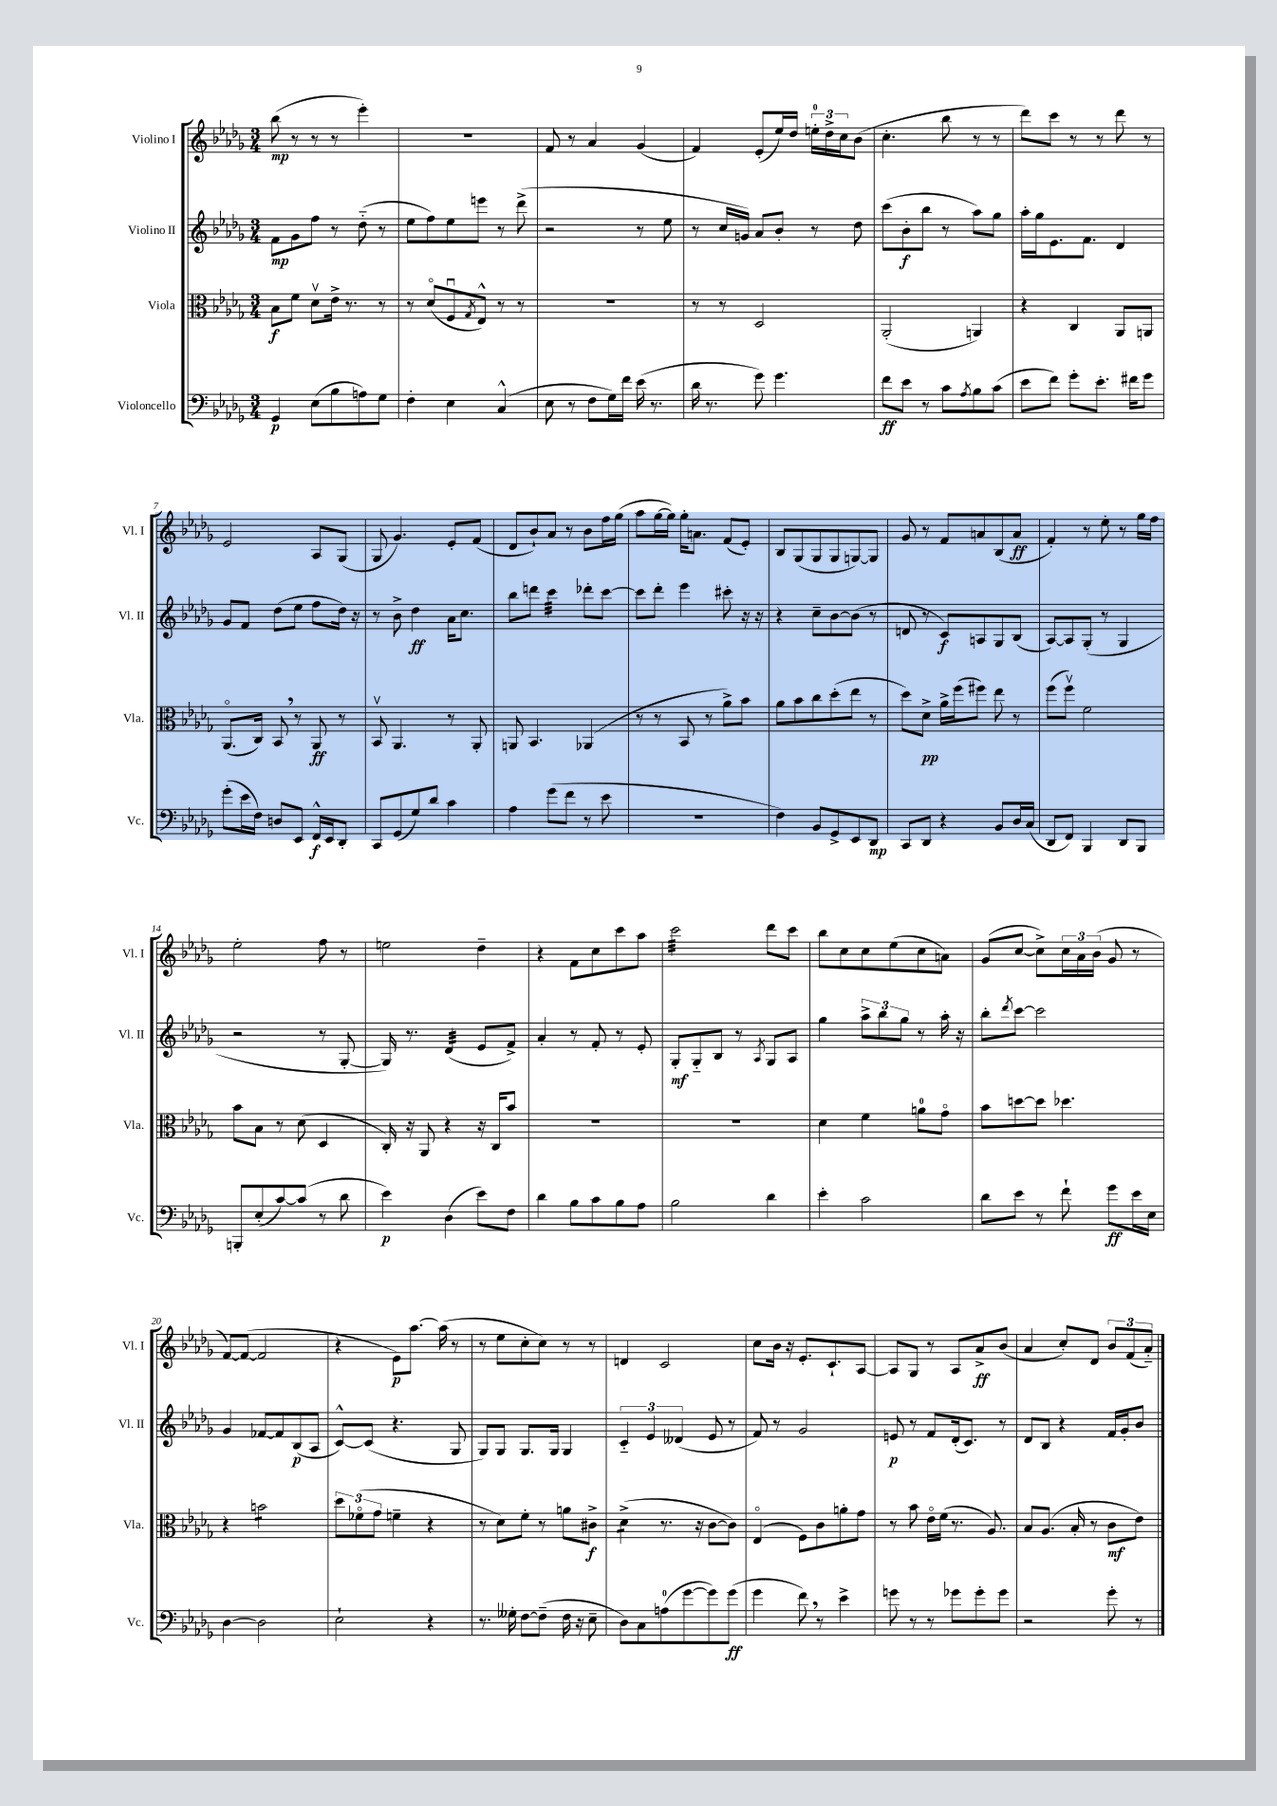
<<
\new StaffGroup <<
\new Staff = "s0" \with { instrumentName = "Violino I" shortInstrumentName = "Vl. I" } {
    \clef treble \key des \major \numericTimeSignature \time 3/4
    bes''8\mp( r8 r8 r8 ees'''4-.) |
    R2. |
    f'8 r8 aes'4 ges'4( |
    f'4) ees'8-.( ees''16) des''16 \tuplet 3/2 { e''16-0-. des''16-> c''16 } bes'8( |
    c''4.-. bes''8 r8 r8 |
    des'''8) c'''8 r8 r8 des'''8 r8 |
    ees'2 aes8 ges8( |
    ges8 ges'4.) ees'8-. f'8( |
    des'8 bes'8-!) aes'8 r8 bes'8 f''16 ges''16( |
    aes''8 ges''16~ ges''16) ges''16-. a'8. f'8( ees'8-.) |
    bes8 ges8( ges8 ges8 g8~) g8 |
    ges'8 r8 f'8 a'8 bes8( a'8\ff |
    f'4-.) r8 ees''8-. r8 ges''16 f''16 |
    ees''2-. f''8 r8 |
    e''2 des''4-- |
    r4 f'8 c''8 c'''8 aes''8 |
    c'''2:32 des'''8 c'''8 |
    bes''8 c''8 c''8 ees''8( c''8 a'8) |
    ges'8( c''8~ c''8->) \tuplet 3/2 { c''16 aes'16 bes'16( } ges'8 r8 |
    f'8~) f'8~( f'2 |
    r4 ees'8\p) aes''8.~ aes''16( r8 |
    r8 ees''8 c''8-. c''8) r8 r8 |
    d'4 c'2 |
    c''8 bes'16 r16 ees'8.-. c'8.-! aes8~ |
    aes8 ges8 r8 aes8 aes'8->\ff bes'8( |
    aes'4 c''8-.) des'8 \tuplet 3/2 { bes'8 f'8( aes'8-_) } \bar "|." |
}
\new Staff = "s1" \with { instrumentName = "Violino II" shortInstrumentName = "Vl. II" } {
    \clef treble \key des \major \numericTimeSignature \time 3/4
    f'8\mp ges'8 f''8 r8 des''8-_( r8 |
    ees''8 f''8) ees''8 e'''8 r8 des'''8->( |
    r2 r8 ees''8 |
    r8 c''16 g'16) aes'8 bes'8-. r8 des''8 |
    c'''8( bes'8-.\f bes''8 r8 aes''8) ges''8 |
    aes''16-. ges''16 ees'8. f'8. des'4 |
    ges'8 f'8 des''8( ees''8 f''8 des''16) r16 |
    r8 bes'8-> des''4\ff aes'16 c''8. |
    bes''8 d'''8 c'''4:32 des'''8-. c'''8~ |
    c'''8 des'''8-. ees'''4 cis'''8-. r16 r16 |
    r4 c''8-- bes'8~ bes'8( r8 |
    d'8 r8 c'8\f) a8 ges8 bes8( |
    aes8~) aes8 ges8-.( r8 ges4 |
    r2 r8 ges8~-. |
    ges16) r8. des'4:32( ees'8 f'8->) |
    aes'4-. r8 f'8-. r8 ees'8-. |
    ges8-.\mf ges8-_ bes8 r8 \acciaccatura { aes8 } ges8 aes8 |
    ges''4 \tuplet 3/2 { aes''8-> bes''8 ges''8 } r8 aes''16-. r16 |
    bes''8-. \acciaccatura { des'''8 } c'''8~ c'''2 |
    ges'4 fes'8~ fes'8 bes8\p( aes8 |
    c'8~-^) c'8( r4. ges8 |
    ges8) ges8 ges8. ges16 ges4 |
    \tuplet 3/2 { c'4-_ ees'4 deses'4( } ees'8 r8 |
    f'8) r8 ges'2 |
    e'8\p r8 f'8 des'16-.( c'8.) r8 |
    des'8 bes8 r4 f'16 ges'16-. bes'8 \bar "|." |
}
\new Staff = "s2" \with { instrumentName = "Viola" shortInstrumentName = "Vla." } {
    \clef alto \key des \major \numericTimeSignature \time 3/4
    bes8\f f'8 des'8\upbow ees'16-> r8. r8 |
    r8 des'8\flageolet( f8\downbow \acciaccatura { ges8 } ees8-^) r8 r8 |
    R2. |
    r8 r8 des2 |
    aes,2-.( a,4) |
    r4 c4 aes,8 a,8 |
    aes,8.\flageolet( c16) bes,8 \breathe r8 aes,8\ff r8 |
    bes,8\upbow aes,4. r8 aes,8-. |
    a,8 bes,4. aes,4( |
    r8 r8 bes,8 r8 aes'8->) bes'8 |
    aes'8 bes'8 c''8 des''8-.( ees''8 r8 |
    des''8) des'8->\pp aes'16-> f''16( fis''8) ees''8 r8 |
    f''8( f''8\upbow) f'2 |
    bes'8 bes8 r8 des'8( des4 |
    c16-.) r16 aes,8 r4 r16 c16 bes'8 |
    R2. |
    R2. |
    des'4 f'4 a'8-0 ges'8\flageolet |
    bes'8 d''8~ d''8 des''4. |
    r4 b'2:8 |
    \tuplet 3/2 { des''8 fes'8\flageolet( ges'8 } f'4-- r4 |
    r8 des'8) f'8-. r8 a'8 cis'8->\f |
    des'4:8->( r8. r16 c'8~ c'8) |
    ees4\flageolet( f8) c'8 a'8-. ges'8 |
    r8 bes'8 ees'16\flageolet f'16( r8. aes8.) |
    bes8 aes8.( bes16-. r8 c'8\mf ees'8) \bar "|." |
}
\new Staff = "s3" \with { instrumentName = "Violoncello" shortInstrumentName = "Vc." } {
    \clef bass \key des \major \numericTimeSignature \time 3/4
    ges,4\p ees8( bes8 a8) ges8 |
    f4-. ees4 c4-^( |
    ees8 r8 f8 ges16) f'16 ees'16( r8. |
    des'16 r8. ges'8) ges'4. |
    f'8\ff ees'8 r8 c'8 \acciaccatura { aes8 } bes8 c'8( |
    ees'8 f'8) ges'8-. ees'8.-. fis'16 ges'8 |
    ges'8-.( ees'16 f16) d8 ees,8 f,16-^\f ees,16 des,8-. |
    c,8 ges,8( ges8) des'8 c'4 |
    aes4 ges'8( f'8 r8 ees'8 |
    R2. |
    f4) bes,8 ges,8-> ees,8 des,8\mp |
    c,8 des,8 r4 bes,8 des16 c16( |
    des,8 f,8) bes,,4 des,8 bes,,8 |
    b,,8-. ees8-.( c'8~) c'8( r8 des'8 |
    ees'4\p) des4( ees'8) f8 |
    des'4 bes8 c'8 bes8 aes8 |
    bes2 des'4 |
    ees'4-. c'2 |
    des'8 ees'8 r8 f'8-! ges'8\ff ees'16 ees16 |
    des4~ des2 |
    ees2-! r4 |
    r8. geses16-. f8~ f8--( f16 r16 ees8-- |
    des8) c8 a8-0( ges'8~ ges'8) ges'8\ff( |
    ges'4 f'8) \breathe r8 ees'4-> |
    g'8 r8 r8 ges'8 ges'8-. ges'8 |
    r2 ges'8-. r8 \bar "|." |
}
>>
>>
